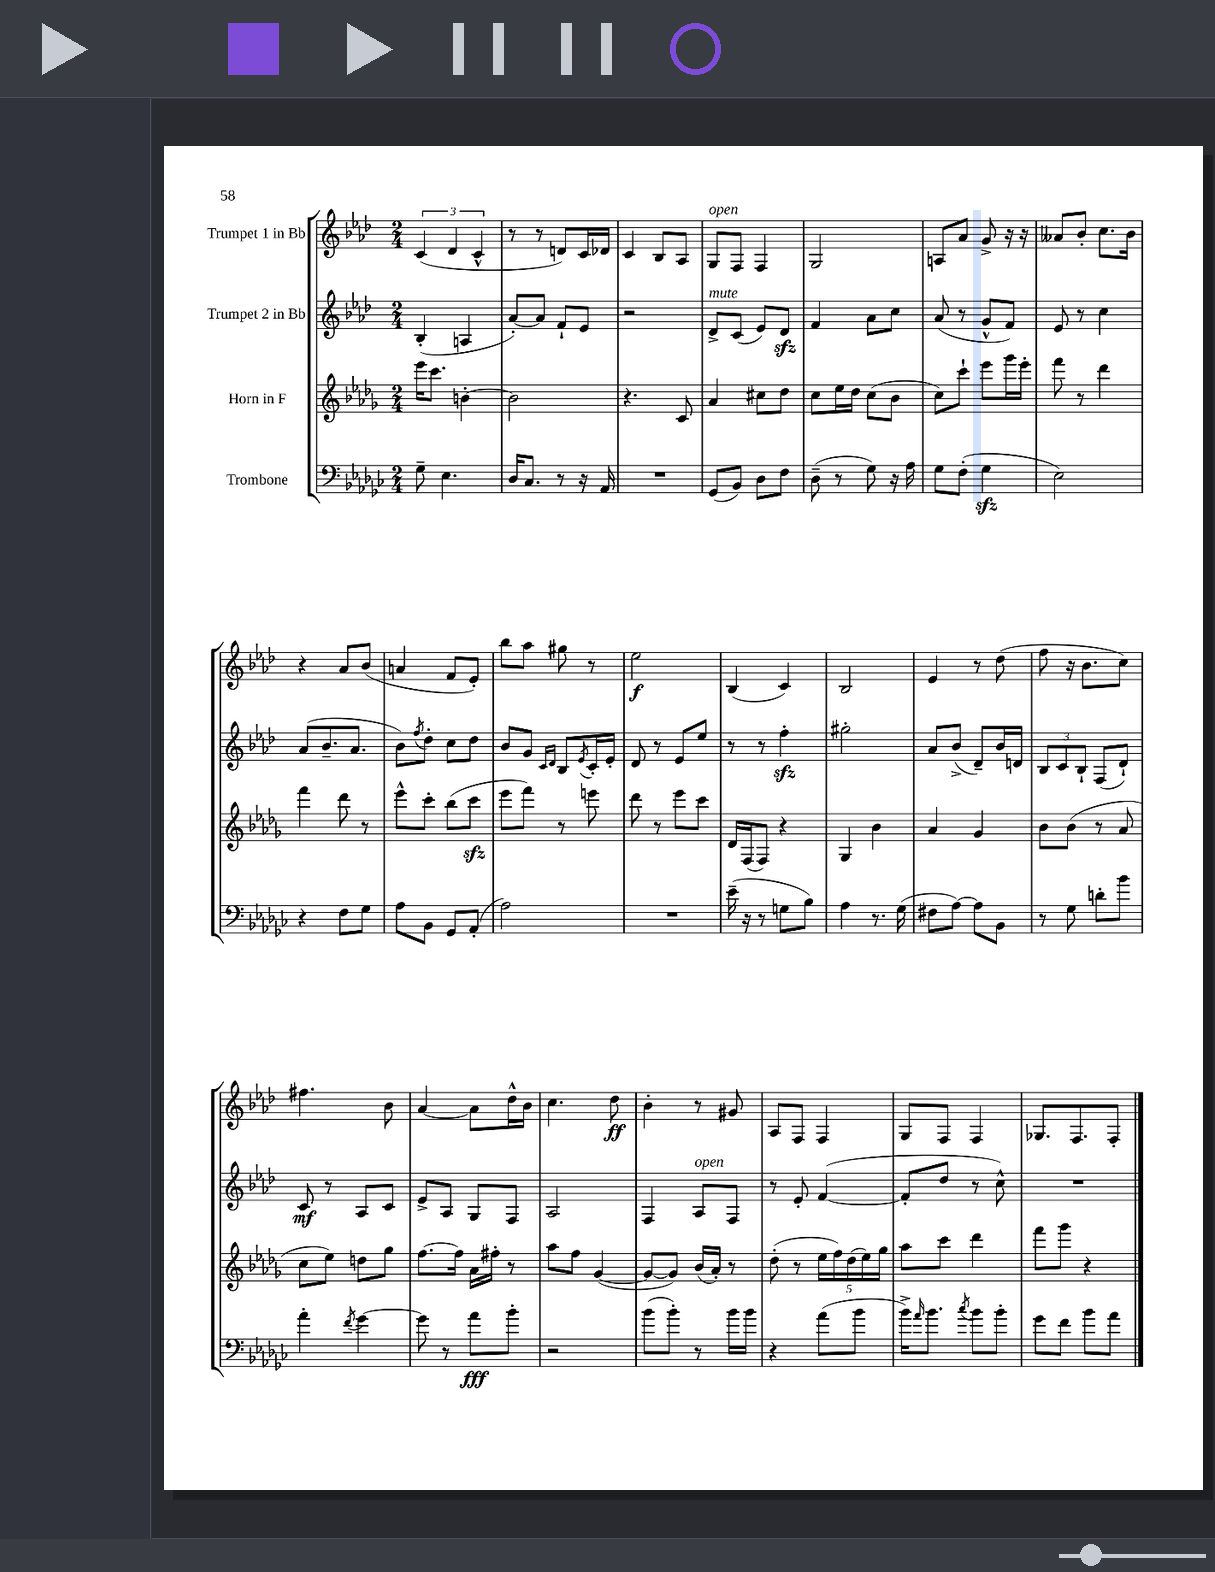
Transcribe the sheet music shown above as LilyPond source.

<<
\new StaffGroup <<
\new Staff = "s0" \with { instrumentName = "Trumpet 1 in Bb" } {
    \clef treble \key aes \major \numericTimeSignature \time 2/4
    \tuplet 3/2 { c'4( des'4 c'4-^ } |
    r8 r8 d'8) c'16 des'16 |
    c'4 bes8 aes8 |
    g8^\markup { \italic "open" } f8 f4 |
    g2 |
    a8 aes'8 g'8-> r16 r16 |
    aeses'8 bes'8-. c''8. bes'16 |
    r4 aes'8 bes'8( |
    a'4 f'8 ees'8-.) |
    bes''8 aes''8 gis''8 r8 |
    ees''2\f |
    bes4( c'4) |
    bes2 |
    ees'4 r8 des''8( |
    f''8 r16 bes'8. c''8) |
    fis''4. bes'8 |
    aes'4~ aes'8 des''16-^ bes'16 |
    c''4. des''8\ff |
    bes'4-. r8 gis'8 |
    aes8 f8 f4 |
    g8 f8 f4 |
    ges8. f8. f8-. \bar "|." |
}
\new Staff = "s1" \with { instrumentName = "Trumpet 2 in Bb" } {
    \clef treble \key aes \major \numericTimeSignature \time 2/4
    bes4-.( a4 |
    aes'8~-.) aes'8 f'8-! ees'8 |
    r2 |
    des'8->^\markup { \italic "mute" } c'8( ees'8) des'8\sfz |
    f'4 aes'8 c''8 |
    aes'8( r8 g'8-^ f'8) |
    ees'8 r8 c''4 |
    aes'8( bes'8.-- aes'8. |
    bes'8) \acciaccatura { f''8 } des''8-. c''8 des''8 |
    bes'8 g'8 \grace { c'16 des'16 } bes8 \acciaccatura { ees'8 } c'16-. ees'16-. |
    des'8 r8 ees'8 ees''8 |
    r8 r8 f''4-.\sfz |
    gis''2-. |
    aes'8 bes'8->( des'8--) bes'16 d'16 |
    \tuplet 3/2 { bes8 c'8 bes8-! } f8( des'8-!) |
    c'8\mf r8 aes8 c'8 |
    ees'8-> aes8 g8 f8 |
    aes2 |
    f4 aes8^\markup { \italic "open" } f8 |
    r8 ees'8-. f'4~( |
    f'8-. des''8 r8 c''8-^) |
    R2 \bar "|." |
}
\new Staff = "s2" \with { instrumentName = "Horn in F" } {
    \clef treble \key des \major \numericTimeSignature \time 2/4
    ees'''16 c'''8. b'4~-. |
    b'2 |
    r4. c'8 |
    aes'4 cis''8 des''8 |
    c''8 ees''16 des''16 c''8( bes'8 |
    c''8) c'''8-! ees'''8 ges'''16 ees'''16-. |
    f'''8 r8 des'''4 |
    f'''4 des'''8 r8 |
    ees'''8-^ c'''8-. bes''8( c'''8\sfz |
    ees'''8 f'''8) r8 e'''8 |
    des'''8 r8 ees'''8 c'''8 |
    des'16 f16( f8) r4 |
    ges4 bes'4 |
    aes'4 ges'4 |
    bes'8 bes'8( r8 aes'8 |
    c''8 ees''8) d''8 ges''8 |
    f''8.~ f''16 aes'16 fis''16-. r8 |
    aes''8 f''8 ges'4~( |
    ges'8~ ges'8) bes'16( aes'16-.) r8 |
    des''8-.( r8 \tuplet 5/4 { ees''16 f''16) des''16( ees''16) ges''16 } |
    aes''8 c'''8 des'''4 |
    f'''8 ges'''8 r4 \bar "|." |
}
\new Staff = "s3" \with { instrumentName = "Trombone" } {
    \clef bass \key ges \major \numericTimeSignature \time 2/4
    ges8-- ees4. |
    des16 ces8. r8 r16 aes,16 |
    R2 |
    ges,8( bes,8) des8 f8 |
    des8--( r8 ges8) r16 aes16 |
    ges8 f8-.( ges4\sfz |
    ees2) |
    r4 f8 ges8 |
    aes8 bes,8 ges,8 aes,8-.( |
    aes2) |
    R2 |
    ees'16--( r16 r8 g8 bes8) |
    aes4 r8. ges16( |
    fis8 aes8~) aes8 bes,8 |
    r8 ges8 d'8-. bes'8 |
    aes'4-. \acciaccatura { f'8 } ges'4~ |
    ges'8 r8 aes'8\fff bes'8-. |
    r2 |
    bes'8( bes'8-.) r8 bes'16 bes'16 |
    r4 aes'8( bes'8 |
    bes'16->) \grace { aes'16 } bes'8. \acciaccatura { ces''8 } bes'8 bes'8-. |
    ges'8 f'8 bes'8 aes'8 \bar "|." |
}
>>
>>
\layout { \context { \Score \remove "Bar_number_engraver" } }
